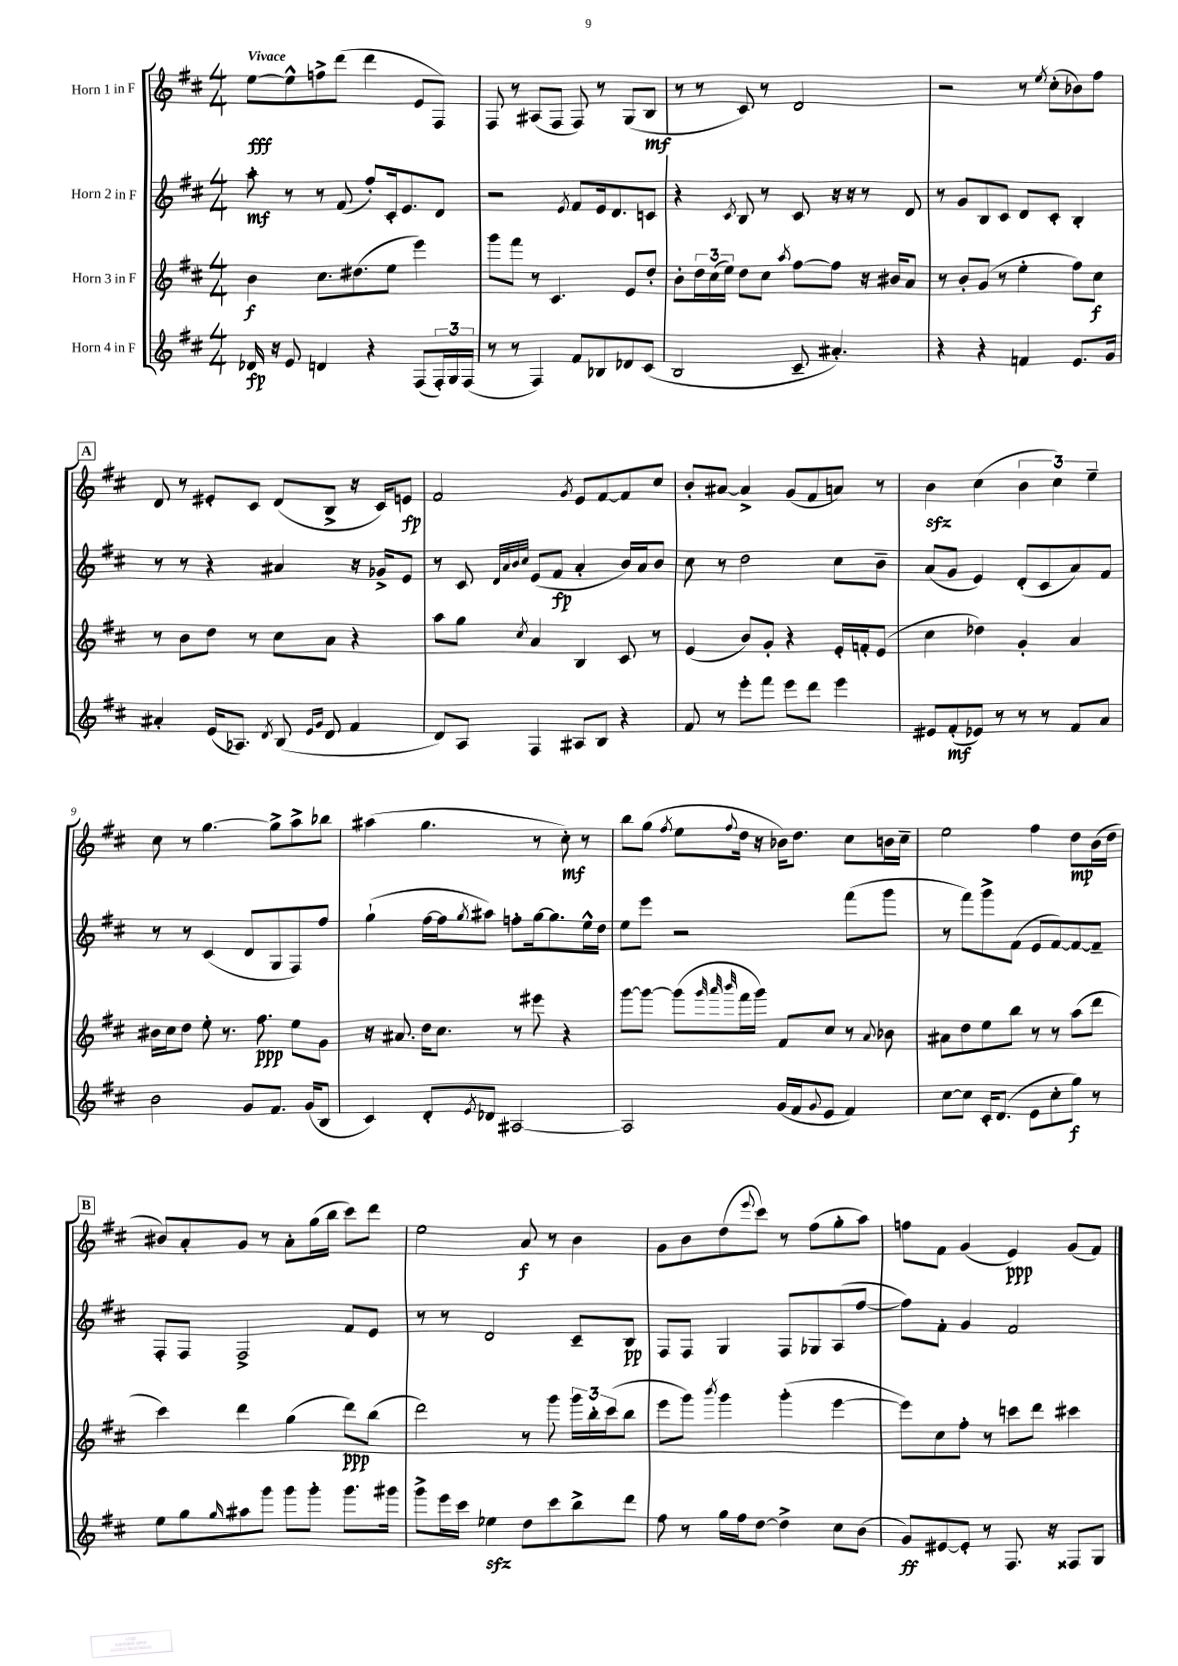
<<
\new StaffGroup <<
\new Staff = "s0" \with { instrumentName = "Horn 1 in F" } {
    \clef treble \key d \major \numericTimeSignature \time 4/4 \tempo "Vivace"
    e''8~\fff e''8-^ f''8-> d'''8( d'''4 e'8 fis8) |
    fis8 r8 ais8( fis8 fis8) r8 g8( b8\mf |
    r8 r8 cis'8) r8 d'2 |
    r2 r8 \acciaccatura { e''8 } cis''8-.( bes'8) fis''8 |
    \mark \markup { \box "A" } d'8 r8 eis'8-. cis'8 d'8( b8-> r16 cis'16) e'8\fp |
    fis'2 \acciaccatura { g'8 } e'8 fis'8~ fis'8 cis''8 |
    b'8-. ais'8~ ais'4-> g'8( fis'8 a'8) r8 |
    b'4\sfz cis''4( \tuplet 3/2 { b'4 cis''4) e''4-- } |
    cis''8 r8 g''4.~ g''8-> a''8-> bes''8 |
    ais''4( g''4. r8 cis''8-.\mf) r8 |
    b''8 g''8( \acciaccatura { fis''8 } e''8 \appoggiatura { fis''8 } d''16 r16 bes'16) d''8. cis''8 b'16 cis''16-- |
    e''2 fis''4 d''8\mp b'16( d''16 |
    \mark \markup { \box "B" } bis'8) a'8-. g'8 r8 a'8-. g''16( b''16 cis'''8) d'''8 |
    e''2 a'8\f r8 b'4 |
    g'8 b'8 d''8( \appoggiatura { e'''8 } cis'''8) r8 fis''8( g''8-. a''8) |
    f''8 fis'8 g'4( e'4\ppp) g'8( fis'8) \bar "|." |
}
\new Staff = "s1" \with { instrumentName = "Horn 2 in F" } {
    \clef treble \key d \major \numericTimeSignature \time 4/4
    a''8-.\mf r8 r8 fis'8( fis''8-.) cis'16-. e'8. d'8 |
    r2 \acciaccatura { e'8 } fis'8 e'16 d'8. c'8 |
    r4 \acciaccatura { cis'8 } b8 r8 cis'8 r16 r16 r8 d'8 |
    r8 g'8 b8 cis'8 d'8 cis'8-. b4-. |
    \mark \markup { \box "A" } r8 r8 r4 ais'4 r16 ges'16-> e'8 |
    r8 cis'8 \grace { d'32 a'32 b'32 cis''32 } e'8( fis'8\fp a'4-. b'16) a'16 b'8 |
    cis''8 r8 d''2 cis''8 b'8-- |
    a'8( g'8 e'4) d'8-.( cis'8 a'8) fis'8 |
    r8 r8 cis'4( d'8 g8 fis8) fis''8 |
    g''4-!( fis''16~ fis''16 \acciaccatura { g''8 } ais''8) f''8-. g''16~ g''8. e''16-^ d''16 |
    e''8 e'''8 r2 fis'''8( g'''8 |
    r8 fis'''8) g'''8-> fis'8( e'8 fis'8~) fis'8~ fis'8-- |
    \mark \markup { \box "B" } fis8-. fis8 fis2-> fis'8 e'8 |
    r8 r8 d'2 cis'8-- b8\pp |
    fis8 fis8 g4 fis8 ges8 a8( fis''8~ |
    fis''8) fis'8-. g'4 fis'2 \bar "|." |
}
\new Staff = "s2" \with { instrumentName = "Horn 3 in F" } {
    \clef treble \key d \major \numericTimeSignature \time 4/4
    b'4\f cis''8. dis''8.( e''8 e'''4) |
    g'''8 fis'''8 r8 cis'4. e'8 d''8-. |
    b'8-. \tuplet 3/2 { d''16 cis''16( e''16) } d''8 cis''8 \acciaccatura { a''8 } fis''8~ fis''8 r16 bis'16 a'8 |
    r8 b'8-. g'8( r8 e''4-. fis''8) cis''8\f |
    \mark \markup { \box "A" } r8 b'8 d''8 r8 cis''8 a'8 r4 |
    a''8 g''8 \acciaccatura { cis''8 } a'4 b4 cis'8 r8 |
    e'4( b'8) g'8-. r4 e'16-. f'16-. e'8( |
    cis''4 des''4) g'4-. a'4 |
    bis'16 cis''16 d''8 e''8-. r8. fis''8.\ppp e''8 g'8 |
    r16 ais'8. d''16 cis''8. r8 eis'''8 r4 |
    g'''8~ g'''8~ g'''8( \grace { g'''32 a'''32 b'''32 } fis'''16 g'''16) fis'8 cis''8 r8 \appoggiatura { a'8 } bes'8 |
    ais'8 d''8 e''8 b''8 r8 r8 a''8( d'''8 |
    \mark \markup { \box "B" } cis'''4) d'''4 g''4( d'''8\ppp) b''8( |
    d'''2) r8 g'''8 \tuplet 3/2 { g'''16 b''16-. cis'''16( } b''8 |
    e'''8 g'''8) \acciaccatura { b'''8 } g'''4 g'''4-.( e'''4~ |
    e'''8) cis''8 fis''8-. r8 c'''8 d'''8 cis'''4 \bar "|." |
}
\new Staff = "s3" \with { instrumentName = "Horn 4 in F" } {
    \clef treble \key d \major \numericTimeSignature \time 4/4
    des'16\fp r16 e'8 d'4 r4 fis8( \tuplet 3/2 { fis16-.) g16 fis16( } |
    r8 r8 fis4) fis'8 bes8 des'8 cis'8( |
    b2 cis'8-- ais'4.-.) |
    r4 r4 f'4 e'8. g'16 |
    \mark \markup { \box "A" } ais'4-. e'16( aes8.) \acciaccatura { d'8 } b8( \grace { e'16 g'16 } d'8 fis'4 |
    d'8) a8 fis4 ais8 b8 r4 |
    fis'8 r8 e'''8-. fis'''8 e'''8 d'''8 e'''4 |
    eis'8 fis'8-.\mf( ees'8) r8 r8 r8 fis'8 a'8 |
    b'2 g'8 fis'8. g'16( b8 |
    cis'4) d'8-. \acciaccatura { e'8 } des'8 ais2~ |
    ais2 g'16( fis'16 \appoggiatura { g'8 } e'8 fis'4) |
    cis''8~ cis''8 cis'16-. d'8.( e'8 cis''8-. g''8\f) r8 |
    \mark \markup { \box "B" } e''8 g''8 \grace { g''16 } ais''8 g'''8 g'''8 g'''8-. g'''8. gis'''16 |
    g'''8-> e'''16 cis'''16 ees''4\sfz d''8 cis'''8 b''8-> d'''8 |
    fis''8 r8 g''16 fis''16 d''8~ d''4-> cis''8 b'8( |
    g'8\ff) eis'8~ eis'8-. r8 fis8. r16 fisis8 g8 \bar "|." |
}
>>
>>
